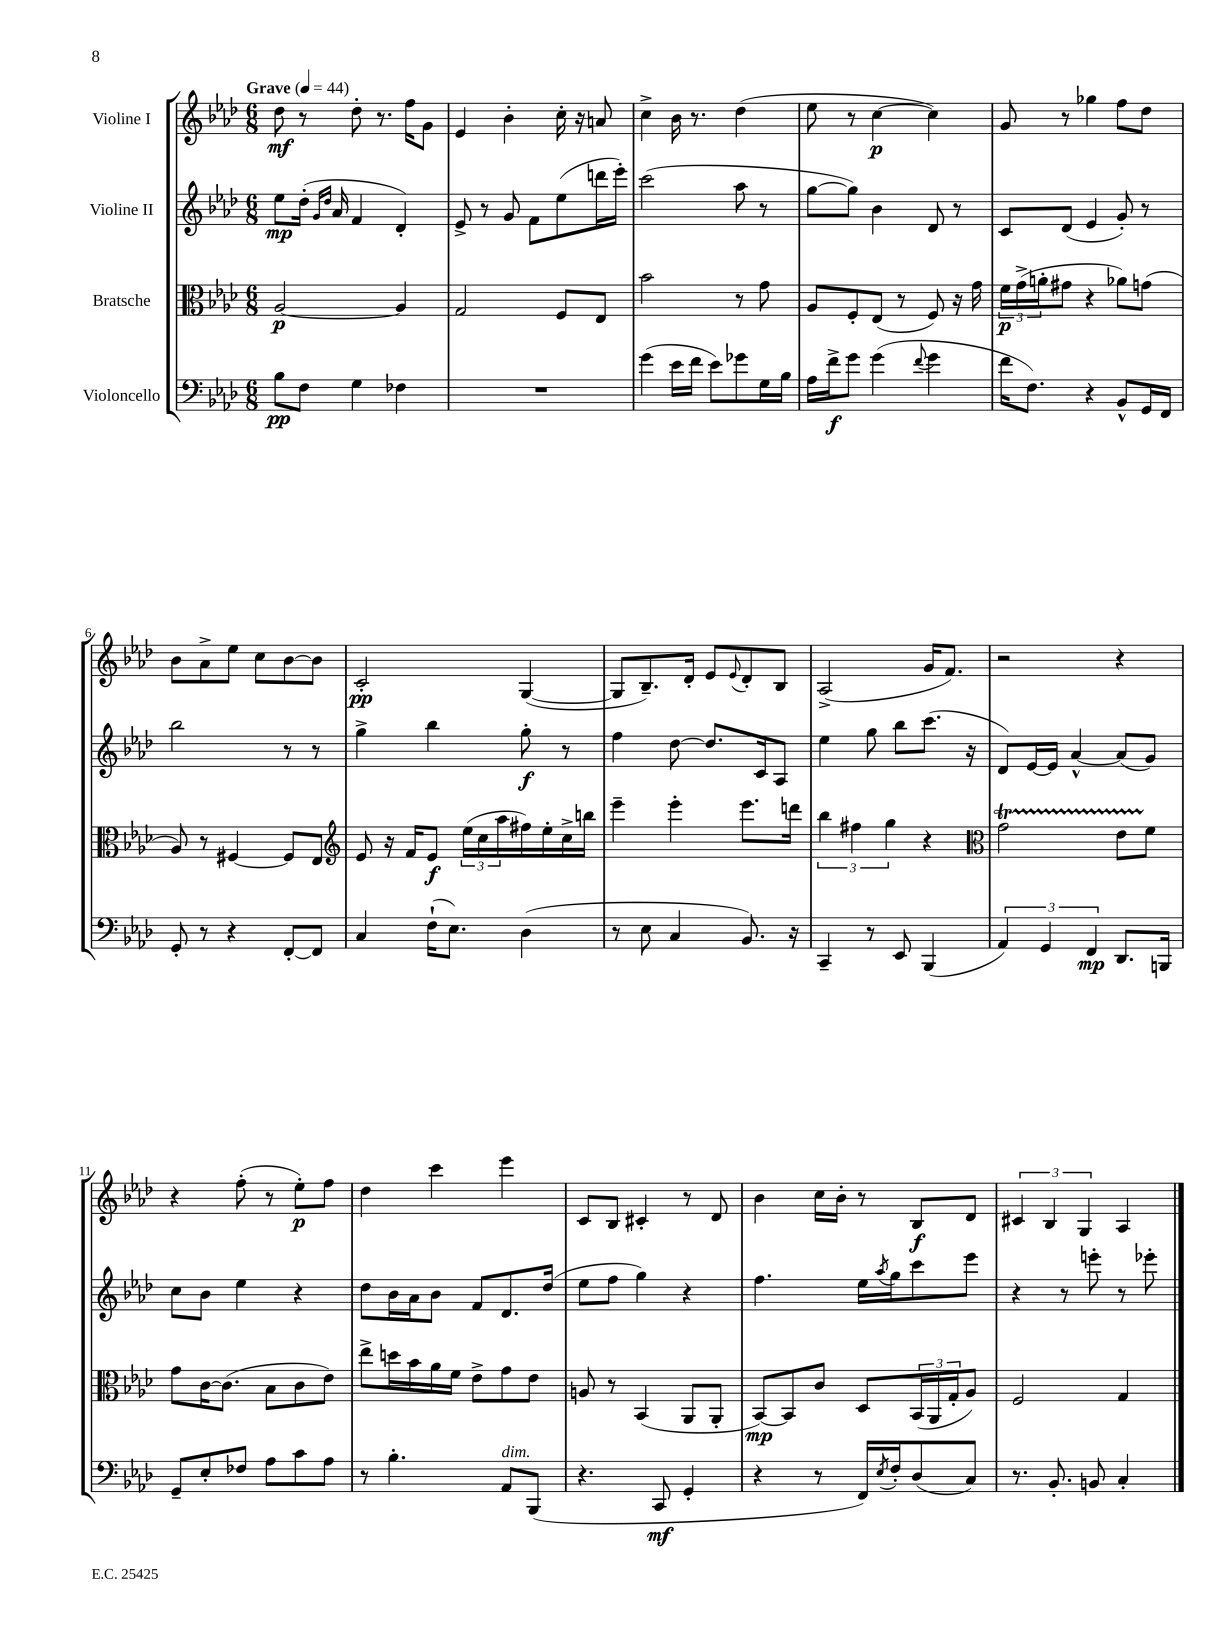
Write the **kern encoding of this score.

**kern	**dynam	**kern	**dynam	**kern	**dynam	**kern	**dynam
*part4	*part4	*part3	*part3	*part2	*part2	*part1	*part1
*staff4	*staff4	*staff3	*staff3	*staff2	*staff2	*staff1	*staff1
*I"Violoncello	*	*I"Bratsche	*	*I"Violine II	*	*I"Violine I	*
*clefF4	*	*clefC3	*	*clefG2	*	*clefG2	*
*k[b-e-a-d-]	*	*k[b-e-a-d-]	*	*k[b-e-a-d-]	*	*k[b-e-a-d-]	*
*M6/8	*	*M6/8	*	*M6/8	*	*M6/8	*
*MM44	*	*MM44	*	*MM44	*	*MM44	*
=1	=1	=1	=1	=1	=1	=1	=1
!	!	!	!	!	!	!LO:TX:a:B:t=Grave	!
8B-\L	pp	[2A-/	p	8ee-\L	mp	8dd-\	mf
8F\J	.	.	.	(16dd-'\Jk	.	8r	.
.	.	.	.	16qqg/LL	.	.	.
.	.	.	.	16qqdd-/JJ	.	.	.
.	.	.	.	16a-/	.	.	.
4G\	.	.	.	4f/	.	8dd-'\	.
.	.	.	.	.	.	8.r	.
4F-X\	.	4A-/]	.	4d-'/)	.	.	.
.	.	.	.	.	.	16ff\KL	.
.	.	.	.	.	.	8g\J	.
=2	=2	=2	=2	=2	=2	=2	=2
2.r	.	2G/	.	8e-^/	.	4e-/	.
.	.	.	.	8r	.	.	.
.	.	.	.	8g/	.	4b-'\	.
.	.	.	.	8f\L	.	.	.
.	.	8F/L	.	(8ee-\	.	16cc'\	.
.	.	.	.	.	.	16r	.
.	.	8E-/J	.	16dddn\L	.	8an/	.
.	.	.	.	16eee-'\JJ)	.	.	.
=3	=3	=3	=3	=3	=3	=3	=3
(4g\	.	2b-\	.	(2ccc\	.	4cc^\	.
16e-\LL	.	.	.	.	.	16b-\	.
16f\JJ	.	.	.	.	.	8.r	.
8e-\L)	.	.	.	.	.	.	.
8g-X\	.	8r	.	8aa-\	.	(4dd-\	.
16G\L	.	8g\	.	8r	.	.	.
16B-\JJ	.	.	.	.	.	.	.
=4	=4	=4	=4	=4	=4	=4	=4
16A-\LL	.	8A-/L	.	[8gg\L	.	8ee-\	.
16f^\J	f	.	.	.	.	.	.
8g\J	.	8F'/	.	8gg\J])	.	8r	.
(4g\	.	(8E-/J	.	4b-\	.	[4cc\	p
.	.	8r	.	.	.	.	.
8qqf/	.	.	.	.	.	.	.
4g\	.	8F/)	.	8d-/	.	4cc\])	.
.	.	16r	.	8r	.	.	.
.	.	16g\	.	.	.	.	.
=5	=5	=5	=5	=5	=5	=5	=5
16f\KL	.	24f\LL	p	8c/L	.	8g/	.
.	.	(24g^\	.	.	.	.	.
8.F\J)	.	.	.	.	.	.	.
.	.	24an'\J	.	.	.	.	.
.	.	8g#X\J	.	(8d-/J	.	8r	.
4r	.	4r	.	4e-/	.	4gg-X\	.
8BB-^^/L	.	8a-X\L)	.	8g'/)	.	8ff\L	.
16GG/L	.	(8gn\J	.	8r	.	8dd-\J	.
16FF/JJ	.	.	.	.	.	.	.
!!LO:LB:g=z
=6	=6	=6	=6	=6	=6	=6	=6
8GG'/	.	8A-/)	.	2bb-\	.	8b-\L	.
8r	.	8r	.	.	.	8a-^\	.
4r	.	[4F#X/	.	.	.	8ee-\J	.
.	.	.	.	.	.	8cc\L	.
[8FF'/L	.	8F#/L]	.	8r	.	[8b-\	.
8FF/J]	.	8E-/J	.	8r	.	8b-\J]	.
=7	=7	=7	=7	=7	=7	=7	=7
*	*	*clefG2	*	*	*	*	*
4C/	.	8e-/	.	4gg^\	.	2c'/	pp
.	.	16r	.	.	.	.	.
.	.	16f/KL	.	.	.	.	.
(16F`\KL	.	8e-/J	f	4bb-\	.	.	.
8.E-\J)	.	.	.	.	.	.	.
.	.	(24ee-\LL	.	.	.	.	.
.	.	24cc\	.	.	.	.	.
.	.	24aa-\	.	.	.	.	.
(4D-\	.	16ff#X\)	.	8gg'\	f	([4G/	.
.	.	16ee-'\	.	.	.	.	.
.	.	16cc^\	.	8r	.	.	.
.	.	16bbn\JJ	.	.	.	.	.
=8	=8	=8	=8	=8	=8	=8	=8
8r	.	4eee-~\	.	4ff\	.	8G/L]	.
8E-\	.	.	.	.	.	8.B-~/)	.
4C/	.	4eee-'\	.	[8dd-\	.	.	.
.	.	.	.	.	.	16d-'/Jk	.
.	.	.	.	8.dd-/L]	.	8e-/L	.
.	.	.	.	.	.	8qqe-/	.
8.BB-/)	.	8.eee-\L	.	.	.	8d-'/	.
.	.	.	.	16c/k	.	.	.
.	.	.	.	8A-/J	.	8B-/J	.
16r	.	16dddn\Jk	.	.	.	.	.
=9	=9	=9	=9	=9	=9	=9	=9
4CC~/	.	6bb-\	.	4ee-\	.	(2A-^/	.
.	.	6ff#X\	.	.	.	.	.
8r	.	.	.	8gg\	.	.	.
.	.	6gg\	.	.	.	.	.
8EE-/	.	.	.	8bb-\L	.	.	.
(4BBB-/	.	4r	.	(8.ccc\J	.	16g/KL	.
.	.	.	.	.	.	8.f/J)	.
.	.	.	.	16r	.	.	.
=10	=10	=10	=10	=10	=10	=10	=10
*	*	*clefC3	*	*	*	*	*
6AA-/)	.	2gt\	.	8d-/L)	.	2r	.
.	.	.	.	[16e-/L	.	.	.
6GG/	.	.	.	.	.	.	.
.	.	.	.	16e-/JJ]	.	.	.
.	.	.	.	[4a-^^/	.	.	.
6FF/	mp	.	.	.	.	.	.
8.DD-/L	.	8e-TTT\L	.	(8a-/L]	.	4r	.
.	.	8f\J	.	8g/J)	.	.	.
16BBBn/Jk	.	.	.	.	.	.	.
!!LO:LB:g=z
=11	=11	=11	=11	=11	=11	=11	=11
8GG~/L	.	8g\L	.	8cc\L	.	4r	.
8E-'/	.	[16c\K	.	8b-\J	.	.	.
.	.	(8.c\J]	.	.	.	.	.
8F-X/J	.	.	.	4ee-\	.	(8ff'\	.
8A-\L	.	8B-\L	.	.	.	8r	.
8c\	.	8c\	.	4r	.	8ee-'\L)	p
8A-\J	.	8e-\J)	.	.	.	8ff\J	.
=12	=12	=12	=12	=12	=12	=12	=12
8r	.	8ee-^\L	.	8dd-\L	.	4dd-\	.
4.B-'\	.	16ddn\L	.	16b-\L	.	.	.
.	.	16b-\	.	16a-\J	.	.	.
.	.	16a-\	.	8b-\J	.	4ccc\	.
.	.	16f\JJ	.	.	.	.	.
.	.	8e-^\L	.	8f/L	.	.	.
!LO:TX:a:i:t=dim.	!	!	!	!	!	!	!
8AA-/L	.	8g\	.	8.d-/	.	4eee-\	.
(8BBB-/J	.	8e-\J	.	.	.	.	.
.	.	.	.	(16dd-/Jk	.	.	.
=13	=13	=13	=13	=13	=13	=13	=13
4.r	.	8An/	.	8ee-\L	.	8c/L	.
.	.	8r	.	8ff\J	.	8B-/J	.
.	.	(4BB-/	.	4gg\)	.	4c#X'/	.
8CC/	mf	.	.	.	.	.	.
4GG'/	.	8AA-/L	.	4r	.	8r	.
.	.	8AA-'/J	.	.	.	8d-/	.
=14	=14	=14	=14	=14	=14	=14	=14
4r	.	[8BB-/L)	mp	4.ff\	.	4b-\	.
.	.	8BB-/]	.	.	.	.	.
8r	.	8c/J	.	.	.	16cc\LL	.
.	.	.	.	.	.	16b-'\JJ	.
16FF/LL)	.	8D-/L	.	16ee-\LL	.	8r	.
8qE-/	.	.	.	8qaa-/	.	.	.
16F'/J	.	.	.	16gg\J	.	.	.
(8D-/	.	(24BB-/L	.	8ccc\	.	8B-/L	f
.	.	24AA-/	.	.	.	.	.
.	.	24G'/J	.	.	.	.	.
8C/J)	.	8A-/J)	.	8eee-\J	.	8d-/J	.
=15	=15	=15	=15	=15	=15	=15	=15
8.r	.	2F/	.	4r	.	6c#X/	.
.	.	.	.	.	.	6B-/	.
8.BB-'/	.	.	.	.	.	.	.
.	.	.	.	8r	.	.	.
.	.	.	.	.	.	6G/	.
8BBn/	.	.	.	8eeen'\	.	.	.
4C'/	.	4G/	.	8r	.	4A-/	.
.	.	.	.	8eee-X'\	.	.	.
==	==	==	==	==	==	==	==
*-	*-	*-	*-	*-	*-	*-	*-
